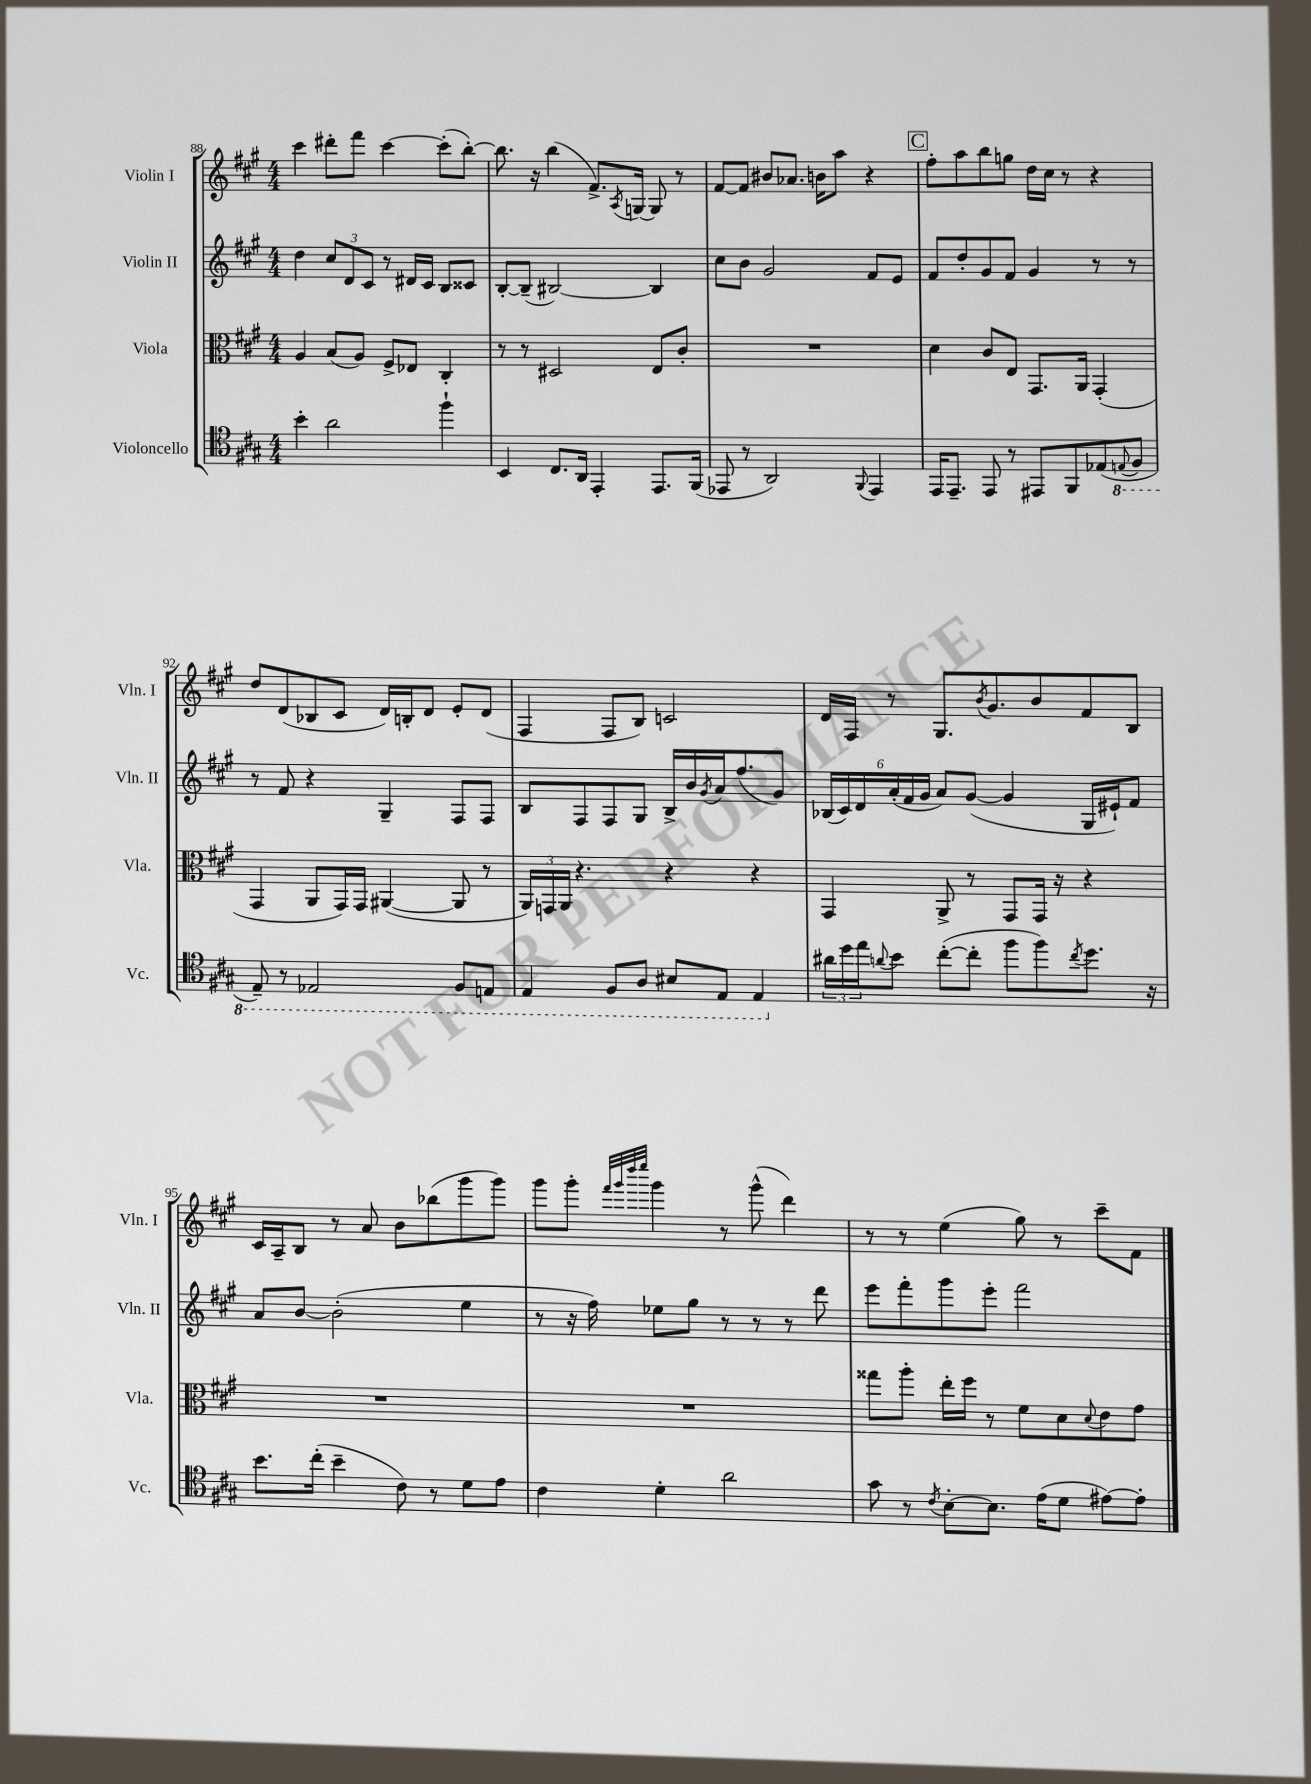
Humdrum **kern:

**kern	**kern	**kern	**kern
*staff4	*staff3	*staff2	*staff1
*clefC4	*clefC3	*clefG2	*clefG2
*k[f#c#g#]	*k[f#c#g#]	*k[f#c#g#]	*k[f#c#g#]
*M4/4	*M4/4	*M4/4	*M4/4
4b'	4A	4dd	4ccc#
2a	(8B	12cc#	8ddd#'
.	.	12d	.
.	8A)	.	8fff#
.	.	12c#	.
.	8F#^	8r	[4ccc#
.	8E-	16d#	.
.	.	16c#	.
4ff#`	4C#'	8B	(8ccc#']
.	.	8c##	[8bb')
=	=	=	=
4BB	8r	[8B'	8.bb]
.	8r	(8B~]	.
.	.	.	16r
8.C#	2D#	[2B#)	(4bb
16AA	.	.	.
4EE'	.	.	8.f#^)
.	.	.	8qA
.	.	.	[16G
8.EE	8E	4B#]	8G]
.	8c#'	.	8r
(16FF#	.	.	.
=	=	=	=
8EE-	1r	8cc#	[8f#
8r	.	8b	8f#]
2AA)	.	2g#	8b#
.	.	.	8.a-
.	.	.	16b
.	.	.	8aa
8qqFF#	.	.	.
4EE-	.	8f#	4r
.	.	8e	.
=	=	=	=
16EE	4d	8f#	8ff#'
8.EE~	.	.	.
.	.	8dd'	8aa
8EE	8c#	8g#	8bb
8r	8E	8f#	8gg
8EE#	8.GG#	4g#	16dd
.	.	.	16cc#
8FF#	.	.	8r
.	16AA	.	.
(8E-	(4GG#'	8r	4r
8qqEE	.	.	.
8FF#	.	8r	.
=	=	=	=
8EE~)	4GG#	8r	8dd
8r	.	8f#	(8d
2EE-	8AA	4r	8B-
.	16GG#)	.	8c#
.	16GG#	.	.
.	([4AA#	4G#~	16d)
.	.	.	16B'
.	.	.	8d
8FF#	8AA#]	8F#	8e'
8EE	8r	8F#	(8d
=	=	=	=
4EE	24AA)	8B	4F#
.	24GG	.	.
.	24AA	.	.
.	4.r	8F#	.
8FF#	.	8F#	8F#
8AA	.	8G#	8B)
8BB#	4r	16B^	2c
.	.	16b	.
.	.	8qg#	.
8EE	.	16a	.
.	.	(8.ff#	.
4EE	4r	.	.
.	.	8g#)	.
=	=	=	=
24a#	4GG#	(24B-	16d
24dd	.	24c#)	.
.	.	.	16F#
24ee	.	24d	.
8qqa	.	.	.
8b	.	(24a'	8r
.	.	24f#	.
.	.	24g#	.
([8cc#'	8AA^	8a)	8.G#
8cc#']	8r	([8g#	.
.	.	.	8qb
.	.	.	8.g#
8ff#	8GG#	4g#]	.
8ff#)	16GG#	.	8b
.	16r	.	.
8qcc#	.	.	.
8.dd	4r	16G#	8f#
.	.	16e#`)	.
.	.	8f#	8B
16r	.	.	.
=	=	=	=
8.b	1r	8a	16c#
.	.	.	16A~
.	.	[8b	8B
(16cc#'	.	.	.
4b~	.	(2b']	8r
.	.	.	8a
8c#)	.	.	8b
8r	.	.	(8bb-
8d	.	4ee	8ggg#
8e	.	.	8ggg#)
=	=	=	=
4c#	1r	8r	8ggg#
.	.	16r	8ggg#'
.	.	16ff#)	.
.	.	.	32qqfff#
.	.	.	32qqggg#
.	.	.	32qqdddd
.	.	.	32qqeeee
4d'	.	8ee-	4ggg#
.	.	8gg#	.
2a	.	8r	8r
.	.	8r	(8ggg#^^
.	.	8r	4ddd)
.	.	8ddd	.
=	=	=	=
8g#	8gg##	8eee	8r
8r	8aa'	8fff#'	8r
8qc#	.	.	.
[8B'	16ee'	8ggg#	(4ee
.	16ff#	.	.
8.B]	8r	8eee'	.
.	8f#	2fff#	8gg#)
(16e	.	.	.
8d	8d	.	8r
.	8qqd	.	.
[8e#)	8e	.	8ccc#~
8e#']	8g#	.	8f#
==	==	==	==
*-	*-	*-	*-
